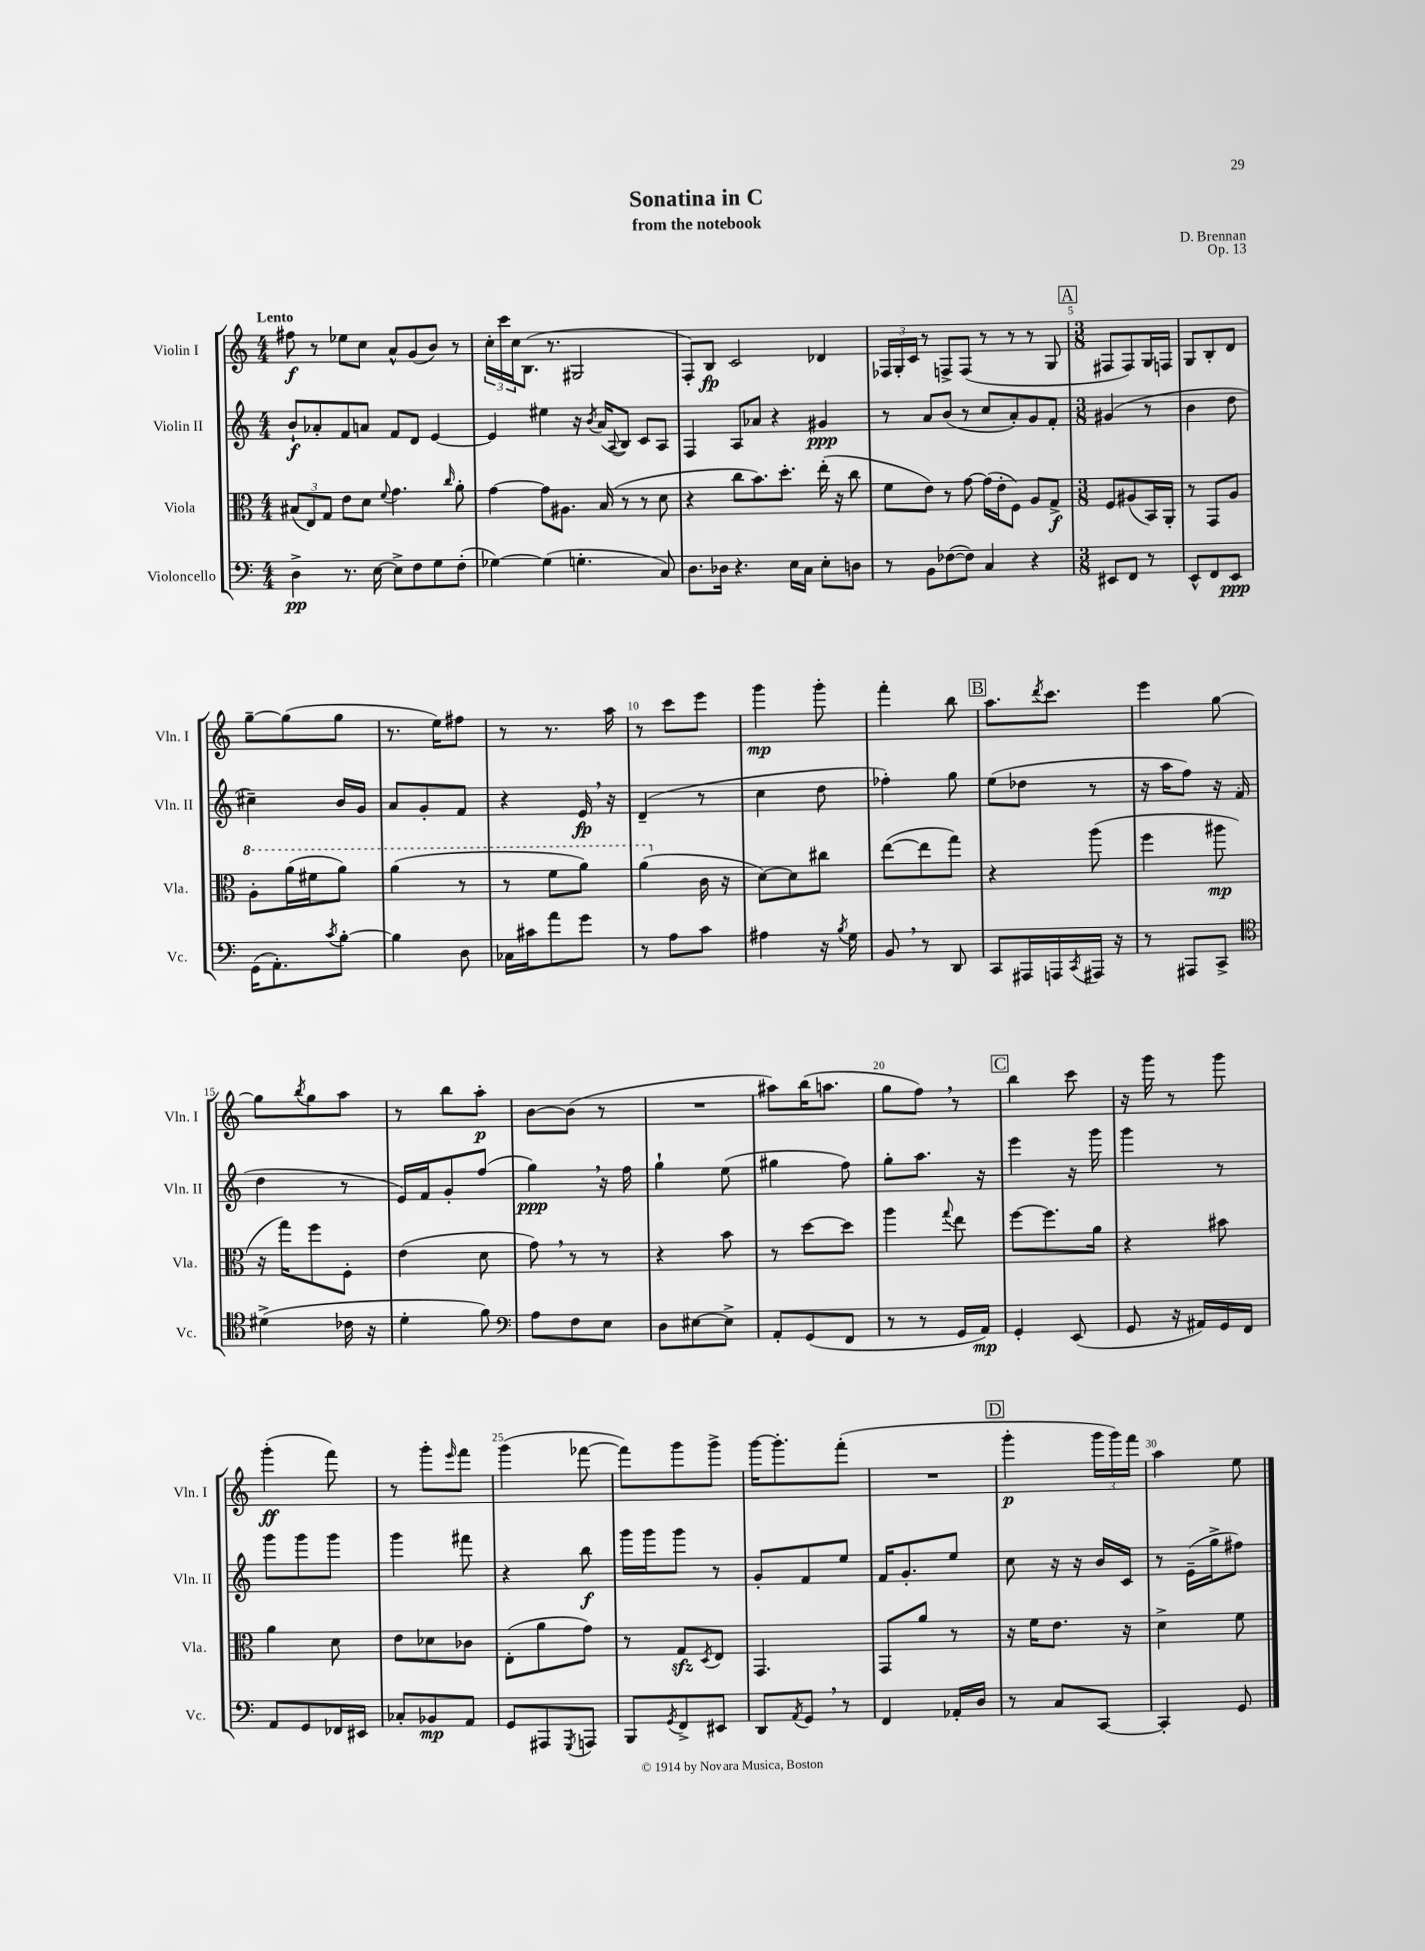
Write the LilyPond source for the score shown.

\header { title = "Sonatina in C" composer = "D. Brennan" subtitle = "from the notebook" opus = "Op. 13" }
<<
\new StaffGroup <<
\new Staff = "s0" \with { instrumentName = "Violin I" shortInstrumentName = "Vln. I" } {
    \clef treble \key c \major \numericTimeSignature \time 4/4 \tempo "Lento"
    fis''8\f r8 ees''8 c''8 a'8-^ g'8( b'8) r8 |
    \tuplet 3/2 { c''16-. c'''16 c''16 } b8.( r8. gis2 |
    f8-.) b8\fp c'2 des'4 |
    \tuplet 3/2 { fes16 g16-. c'16 } r8 f8-> f8( r8 r8 r8 g8 |
    \mark \markup { \box "A" } \numericTimeSignature \time 3/8 fis8 fis8) g16 f16 |
    g8 b8-. d'8 |
    g''8~-- g''8( g''8 |
    r8. e''16) fis''8 |
    r8 r8. a''16 |
    r8 c'''8 e'''8 |
    g'''4\mp g'''8-. |
    f'''4-. b''8 |
    \mark \markup { \box "B" } a''8. \acciaccatura { d'''8 } c'''8. |
    e'''4 g''8~ |
    g''8 \acciaccatura { b''8 } g''8 a''8 |
    r8 b''8 a''8-.\p |
    b'8~ b'8( r8 |
    R4. |
    ais''8) b''16( a''8. |
    g''8 f''8) \breathe r8 |
    \mark \markup { \box "C" } b''4 c'''8 |
    r16 g'''16 r8 g'''8 |
    g'''4-.\ff( f'''8) |
    r8 g'''8-. \grace { e'''16 } f'''8 |
    g'''4( fes'''8~ |
    fes'''8) g'''8 g'''8-> |
    g'''16~ g'''8.-. f'''8-.( |
    R4. |
    \mark \markup { \box "D" } g'''4-.\p \tuplet 3/2 { g'''16 g'''16) f'''16 } |
    a''4 e''8 \bar "|." |
}
\new Staff = "s1" \with { instrumentName = "Violin II" shortInstrumentName = "Vln. II" } {
    \clef treble \key c \major \numericTimeSignature \time 4/4
    b'8-!\f aes'8-. f'8 a'8 f'8 d'8 e'4~ |
    e'4 eis''4 r16 \acciaccatura { b'8 } a'16( \appoggiatura { a8 } b8) c'8 a8 |
    f4 a8 aes'8 r4 gis'4\ppp |
    r8 a'8 b'8( r8 c''8 a'8-.) g'8 f'8-. |
    \mark \markup { \box "A" } \numericTimeSignature \time 3/8 gis'4( r8 |
    b'4 d''8 |
    cis''4--) b'16 g'16 |
    a'8 g'8-. f'8 |
    r4 e'16\fp \breathe r16 |
    d'4--( r8 |
    c''4 d''8 |
    fes''4-.) g''8 |
    \mark \markup { \box "B" } e''8( des''8 r8 |
    r16 a''16 f''8) r16 f'16( |
    d''4 r8 |
    e'16) f'16 g'8-. f''8( |
    g''4\ppp) \breathe r16 f''16 |
    g''4-! e''8( |
    gis''4 f''8) |
    g''8-. a''8. r16 |
    \mark \markup { \box "C" } e'''4 r16 g'''16 |
    g'''4 r8 |
    g'''8 g'''8 g'''8 |
    g'''4 fis'''8 |
    r4 b''8\f |
    g'''16 g'''16 g'''8 r8 |
    g'8-. f'8 e''8 |
    f'16 g'8.-. e''8 |
    \mark \markup { \box "D" } c''8 r16 r16 b'16 c'16 |
    r8 e'16--( g''16-> fis''8) \bar "|." |
}
\new Staff = "s2" \with { instrumentName = "Viola" shortInstrumentName = "Vla." } {
    \clef alto \key c \major \numericTimeSignature \time 4/4
    \tuplet 3/2 { bis8( e8) g8 } e'8 d'8 \appoggiatura { f'8 } g'4. \grace { c''16 } a'8-. |
    g'4~ g'8 ais8. b16( r8 r8 d'8 |
    r4 c''8 b'8.) d''8.-. e''16-.( r16 c''8 |
    f'8 e'8) r8 g'8~ g'16( e'16-. f8) a8 g8->\f |
    \mark \markup { \box "A" } \numericTimeSignature \time 3/8 f8 ais8( b,16) a,16-. |
    r8 g,8 a8 |
    \ottava #1 a'8-. a''16( fis''16 a''8) |
    a''4( r8 |
    r8 f''8 a''8) |
    a''4( \ottava #0 c'16 r16 |
    d'8~) d'8 cis''8 |
    e''8~( e''8 g''8) |
    \mark \markup { \box "B" } r4 a''8( |
    f''4 ais''8\mp |
    r16 g''16) f''8 f8-. |
    e'4( d'8 |
    g'8) \breathe r8 r8 |
    r4 b'8 |
    r8 d''8~ d''8 |
    a''4 \appoggiatura { g''8 } e''8 |
    \mark \markup { \box "C" } f''8~ f''8. a'16 |
    r4 bis'8 |
    a'4 d'8 |
    e'8 des'8 ces'8 |
    e8-.( a'8 g'8) |
    r8 g8\sfz \acciaccatura { d8 } e8 |
    g,4. |
    g,8 a'8 r8 |
    \mark \markup { \box "D" } r16 f'16 e'8. r16 |
    d'4-> f'8 \bar "|." |
}
\new Staff = "s3" \with { instrumentName = "Violoncello" shortInstrumentName = "Vc." } {
    \clef bass \key c \major \numericTimeSignature \time 4/4
    d4->\pp r8. e16~ e8-> f8 g8 f8-.( |
    ges4~) ges4( g4.-. c8) |
    d8. des16 r4. e16 c16 e8-. d8 |
    r8 b,8 fes8~( fes8) c4 r4 |
    \mark \markup { \box "A" } \numericTimeSignature \time 3/8 eis,8 f,8 r8 |
    e,8-^ f,8 e,8\ppp |
    g,16( a,8.-.) \acciaccatura { c'8 } b8~-. |
    b4 d8 |
    ces16 cis'16 a'8 g'8 |
    r8 a8 c'8 |
    ais4 r16 \acciaccatura { b8 } g16 |
    b,8 \breathe r8 d,8 |
    \mark \markup { \box "B" } c,8 ais,,16 a,,16 \acciaccatura { c,8 } ais,,16 r16 |
    r8 ais,,8 c,8-> |
    \clef tenor dis'4->( ces'16 r16 |
    d'4-. f'8) |
    \clef bass a8 f8 e8 |
    d8 eis8~ eis8-> |
    a,8-. g,8( f,8 |
    r8 r8 g,16 a,16\mp) |
    \mark \markup { \box "C" } g,4-. e,8( |
    g,8 r16 ais,16) g,16 f,16 |
    a,8 g,8 fes,16 eis,16 |
    ces8-. bes,8\mp a,8 |
    g,8 ais,,8 \acciaccatura { g,,8 } a,,8 |
    b,,8 \acciaccatura { g,8 } f,8-> eis,8 |
    d,8 \acciaccatura { a,8 } g,8 \breathe r8 |
    f,4 aes,16-. d16 |
    \mark \markup { \box "D" } r8 c8 c,8~ |
    c,4-. g,8 \bar "|." |
}
>>
>>
\layout { \context { \Score \override BarNumber.break-visibility = ##(#f #t #t) barNumberVisibility = #(every-nth-bar-number-visible 5) } }
